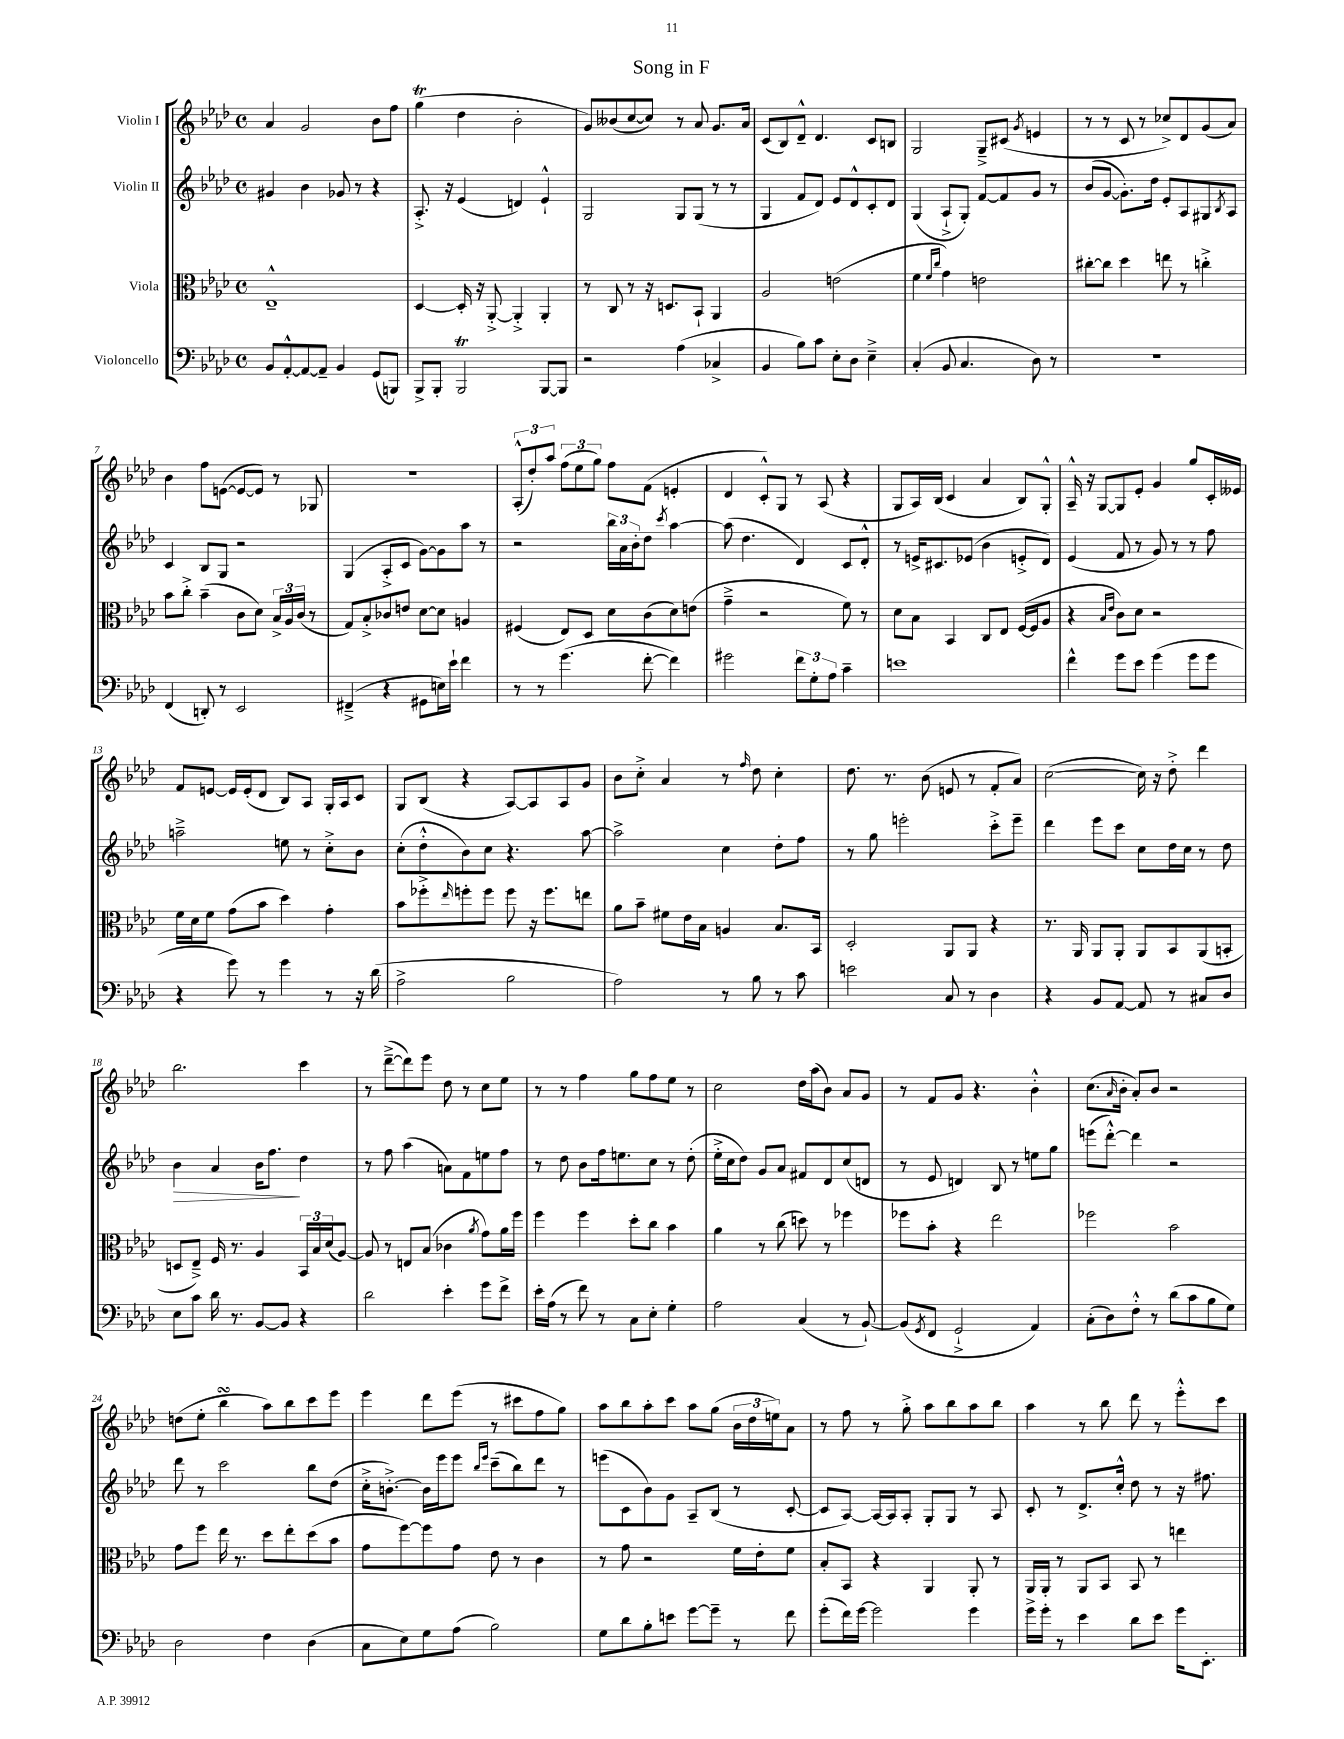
\header { title = "Song in F" }
<<
\new StaffGroup <<
\new Staff = "s0" \with { instrumentName = "Violin I" } {
    \clef treble \key aes \major \defaultTimeSignature \time 4/4
    aes'4 g'2 bes'8 f''8 |
    g''4\trill( des''4 bes'2-. |
    g'8) beses'8( c''8~ c''8) r8 aes'8 g'8. aes'16 |
    c'8( bes8) des'8---^ des'4. c'8 b8 |
    g2 g8---> cis'8( \acciaccatura { g'8 } e'4 |
    r8 r8 c'8 r8 ces''8->) des'8 g'8( aes'8) |
    bes'4 f''8 e'8~( e'8~ e'8) r8 ges8 |
    R1 |
    \tuplet 3/2 { aes8-.-^( des''8-.) aes''8 } \tuplet 3/2 { f''8( ees''8 g''8) } f''8 f'8( e'4-. |
    des'4 c'8-.-^) g8 r8 aes8( r4 |
    g8 aes16) bes16( c'4 aes'4 bes8) g8-.-^ |
    aes16---^ r16 g8~ g8 ees'8-. g'4 g''8 c'16-. eeses'16 |
    f'8 e'8~ e'16 e'16-.( des'8 bes8) aes8 g16-. aes16 c'8 |
    g8 bes8( r4 aes8~) aes8 aes8 g'8 |
    bes'8 c''8-.-> aes'4 r8 \grace { f''16 } des''8 c''4-. |
    des''8. r8. bes'8( e'8 r8 f'8-. aes'8) |
    c''2~( c''16) r16 des''8-.-> des'''4 |
    bes''2. c'''4 |
    r8 des'''8~--->( des'''8) ees'''8 des''8 r8 c''8 ees''8 |
    r8 r8 f''4 g''8 f''8 ees''8 r8 |
    c''2 des''16 aes''16( bes'8) aes'8 g'8 |
    r8 f'8 g'8 r4. bes'4-.-^ |
    c''8.( \grace { aes'16 } bes'16-. aes'8-.) bes'8 r2 |
    d''8( ees''8-. bes''4\turn aes''8) bes''8 c'''8 ees'''8 |
    ees'''4 des'''8 ees'''8( r8 cis'''8 f''8 g''8) |
    aes''8 bes''8 aes''8-. c'''8 aes''8 g''8( \tuplet 3/2 { bes'16 des''16 e''16) } aes'8 |
    r8 f''8 r8 g''8-.-> aes''8 bes''8 aes''8 bes''8 |
    aes''4 r8 bes''8 des'''8 r8 ees'''8-.-^ c'''8 \bar "|." |
}
\new Staff = "s1" \with { instrumentName = "Violin II" } {
    \clef treble \key aes \major \defaultTimeSignature \time 4/4
    gis'4 bes'4 ges'8 r8 r4 |
    aes8.-.-> r16 ees'4( d'4) ees'4-!-^ |
    g2 g8 g8( r8 r8 |
    g4 f'8 des'8) ees'8 des'8-^ c'8-. des'8 |
    g4( aes8-!-> g8-.) f'8~ f'8 g'8 r8 |
    bes'8( g'8~ g'8.-.) des''16 ees'8-. aes8 gis8 \acciaccatura { bes8 } aes8 |
    c'4 bes8 g8 r2 |
    g4( aes8-.-> c'8 g'8~) g'8 aes''8 r8 |
    r2 \tuplet 3/2 { bes''16 aes'16 bes'16-. } des''8 \acciaccatura { c'''8 } aes''4~ |
    aes''8( des''4. des'4) c'8 des'8-.-^ |
    r8 e'16-> cis'8. ees'8( bes'4 e'8-.-> des'8) |
    ees'4( f'8 r8 g'8) r8 r8 f''8 |
    a''2---> e''8 r8 c''8-.-> bes'8 |
    c''8-.( des''8-.-^ bes'8) c''8 r4. aes''8~ |
    aes''2-> c''4 des''8-. f''8 |
    r8 g''8 e'''2-. c'''8-.-> e'''8-- |
    des'''4 ees'''8 c'''8 c''8 des''16 c''16 r8 des''8 |
    bes'4\> aes'4 bes'16 f''8.\! des''4 |
    r8 f''8 aes''4( a'8) f'8 e''8 f''8 |
    r8 des''8 bes'8 f''16 e''8. c''8 r8 des''8-.( |
    ees''16-.-> c''16 des''8) g'8 aes'8 fis'8 des'8 c''8( d'8 |
    r8 ees'8 d'4) bes8 r8 e''8 g''8 |
    e'''8( des'''8~-.-^) des'''4 r2 |
    des'''8 r8 c'''2 bes''8 des''8( |
    c''16-.-> b'8.~-.->) b'16 ees'''16 ees'''8 \grace { bes''16 ees'''16 } c'''8--( bes''8) des'''8 r8 |
    e'''8( c'8 bes'8) g'8 aes8-- bes8( r8 c'8~-. |
    c'8 aes8~) aes16~ aes16 aes8-. g8-. g8 r8 aes8 |
    c'8-. r8 des'8.-> c''16-.-^ des''8 r8 r16 fis''8. \bar "|." |
}
\new Staff = "s2" \with { instrumentName = "Viola" } {
    \clef alto \key aes \major \defaultTimeSignature \time 4/4
    ees1---^ |
    des4~ des16-. r16 aes,8~-.-> aes,4-.-> aes,4-. |
    r8 c8 r8 r16 d8. bes,8-! aes,4 |
    aes2 e'2( |
    f'4 \grace { f'16 c''16 } g'4) e'2 |
    cis''8~-. cis''8 des''4 e''8 r8 c''4-.-> |
    bes'8 c''8-.-> bes'4--( c'8 des'8) \tuplet 3/2 { bes16-> aes16 c'16( } r8 |
    g8) bes8-.-> ces'8 e'8 des'8~ des'8 a4 |
    fis4( ees8) des8 des'8 c'8( des'8) e'8( |
    g'4---> r2 f'8) r8 |
    des'8 bes8 bes,4 c8 ees8 f16~( f16 aes8 |
    r4 \grace { bes16 ees'16 } c'8) des'8 r2 |
    f'16 des'16 f'8 g'8( bes'8 des''4) g'4-. |
    bes'8 fes''8-.-> \grace { ees''16 } f''8-. f''8 f''8 r16 f''8. e''8 |
    aes'8 bes'8-- fis'8 ees'16 bes16 a4 bes8. bes,16 |
    des2-. aes,8 aes,8 r4 |
    r8. aes,16 aes,8 aes,8-. aes,8 bes,8 aes,8( b,8-. |
    d8 ees8--->) f16 r8. aes4 \tuplet 3/2 { bes,16 bes16 des'16( } aes8~) |
    aes8 r8 e8 bes8( ces'4 \acciaccatura { aes'8 } g'8) aes'16 f''16 |
    f''4 f''4 des''8-. c''8 bes'4 |
    aes'4 r8 c''8( d''8) r8 fes''4 |
    fes''8 bes'8-. r4 ees''2 |
    fes''2 bes'2 |
    g'8 f''8 ees''16 r8. des''8 ees''8-. des''8( bes'8 |
    g'8 f''8~) f''8 g'8 ees'8 r8 c'4 |
    r8 g'8 r2 f'16 ees'16-. f'8 |
    bes8-. bes,8 r4 aes,4 aes,8-. r8 |
    aes,16 aes,16-. r8 aes,8 bes,8 bes,8 r8 e''4 \bar "|." |
}
\new Staff = "s3" \with { instrumentName = "Violoncello" } {
    \clef bass \key aes \major \defaultTimeSignature \time 4/4
    bes,8 aes,8~-.-^ aes,8~ aes,8-- bes,4 g,8( b,,8) |
    bes,,8-> bes,,8-. bes,,2\trill bes,,8~ bes,,8 |
    r2 aes4( ces4-> |
    bes,4 bes8) c'8 ees8-. des8 ees4---> |
    c4-.( bes,8 c4. des8) r8 |
    R1 |
    f,4( d,8-.) r8 ees,2 |
    fis,4--->( r4 gis,8 e16) ees'16-! f'4 |
    r8 r8 g'4.( f'8~-. f'4) |
    gis'2 \tuplet 3/2 { f'8 g8-. aes8 } c'4-- |
    e'1 |
    f'4-^ g'8 ees'8 g'4( g'8 g'8 |
    r4 g'8) r8 g'4 r8 r16 des'16( |
    aes2-> bes2 |
    aes2) r8 bes8 r8 c'8 |
    e'2 c8 r8 des4 |
    r4 bes,8 aes,8~ aes,8 r8 cis8 des8 |
    ees8 c'8 des'16 r8. bes,8~ bes,8 r4 |
    des'2 ees'4-. g'8 f'8-> |
    ees'16-. aes16( r8 f'8) r8 c8 ees8-. g4-. |
    aes2 c4( r8 bes,8~-!) |
    bes,8( \acciaccatura { g,8 } f,8 g,2-!-> aes,4) |
    c8-.( des8) f8-.-^ r8 des'8( c'8 bes8 g8) |
    des2 f4 des4( |
    c8 ees8) g8 aes8( bes2) |
    g8 des'8 bes8-. e'8 g'8~ g'8-- r8 f'8 |
    g'8-.( f'16) g'16~ g'2 g'4 |
    g'16-> g'16-. r8 ees'4 des'8 ees'8 g'16 ees,8.-. \bar "|." |
}
>>
>>
